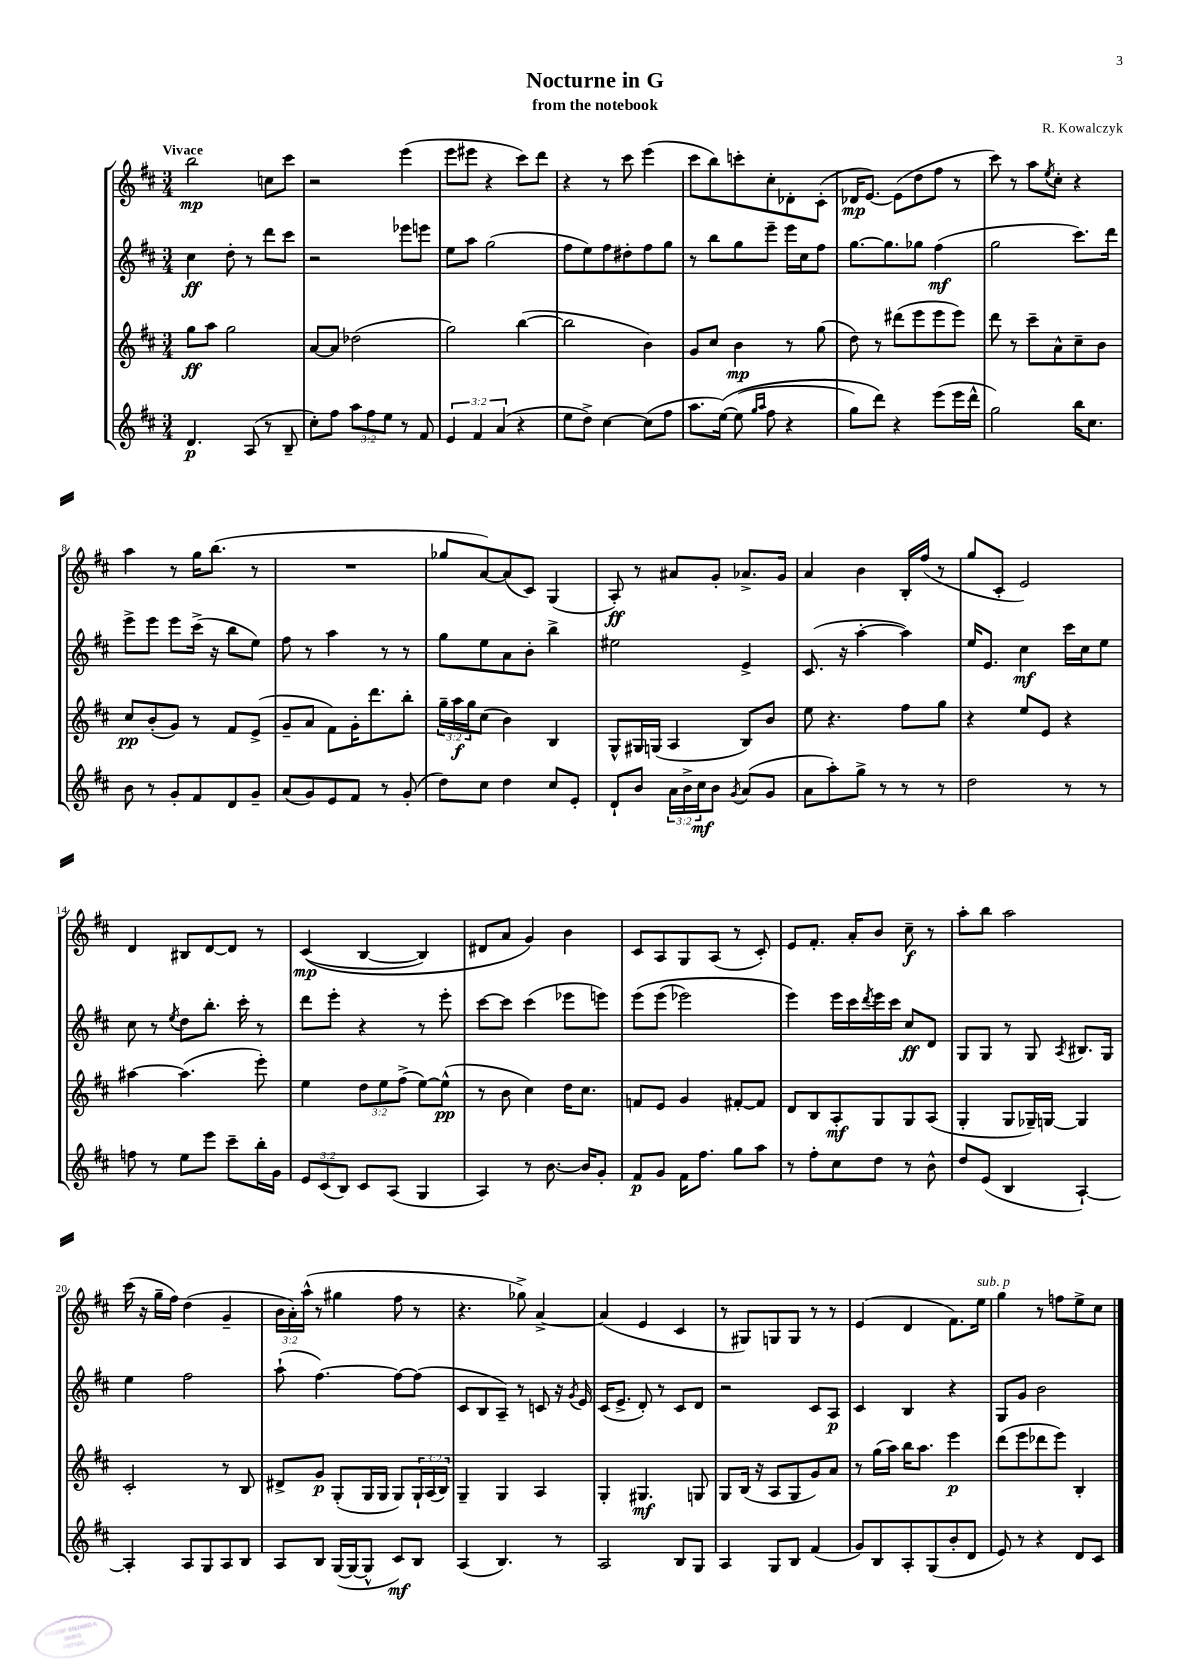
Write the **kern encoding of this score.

**kern	**kern	**kern	**kern
*staff4	*staff3	*staff2	*staff1
*clefG2	*clefG2	*clefG2	*clefG2
*k[f#c#]	*k[f#c#]	*k[f#c#]	*k[f#c#]
*M3/4	*M3/4	*M3/4	*M3/4
4.d/	8gg\L	4cc#\	2bb\
.	8aa\J	.	.
.	2gg\	8dd'\	.
(8A/	.	8r	.
8r	.	8ddd\L	8cc\L
8B~/	.	8ccc#\J	8ccc#\J
=	=	=	=
8cc#'\L)	[8a/L	2r	2r
8ff#\J	8a/]J	.	.
12aa\L	(2dd-\	.	.
12ff#\	.	.	.
12ee\J	.	.	.
8r	.	8eee-\L	(4eee\
8f#/	.	8eee\J	.
=	=	=	=
6e/	2gg\)	8ee\L	8eee\L
.	.	8aa\J	8eee#\J
6f#/	.	.	.
.	.	(2gg\	4r
(6a/	.	.	.
4r	([4bb\	.	8ccc#\L)
.	.	.	8ddd\J
=	=	=	=
8ee\L	2bb\]	8ff#\L	4r
8dd^\J)	.	8ee\)	.
[4cc#\	.	8ff#\	8r
.	.	8dd#'\	8ccc#\
(8cc#\]L	4b\)	8ff#\	(4eee\
8ff#\J	.	8gg\J	.
=	=	=	=
8.aa\L	8g/L	8r	8ccc#\L
.	8cc#/J	8bb\L	8bb\)
&([16ee\Jk)	.	.	.
(8ee\]	4b\	8gg\	8ccc'\
16qqgg/LL	.	.	.
16qqaa/JJ	.	.	.
8ff#\	.	8eee~\J	8cc#'\
4r	8r	16eee\LL	8d-'\
.	.	16cc#\J	.
.	(8gg\	8ff#\J	(8c#'\J
=	=	=	=
8gg\L)	8dd\)	[8.gg\L	16d-/LK
.	.	.	[8.e/J)
8ddd\J&)	8r	.	.
.	.	8.gg\]	.
4r	(8ddd#\L	.	(8e\]L
.	8eee\	8gg-\J	8dd\
(8eee\L	8eee\	(4ff#\	8ff#\J
16eee\L	8eee\J)	.	8r
16ddd^^\JJ	.	.	.
=	=	=	=
2gg\)	8ddd\	2gg\	8ccc#\)
.	8r	.	8r
.	8ccc#~\L	.	8aa\L
.	.	.	8qee/
.	8a^^\	.	8cc#'\J
16bb\LK	8cc#~\	8.ccc#\L)	4r
8.cc#\J	.	.	.
.	8b\J	.	.
.	.	16ddd\Jk	.
=	=	=	=
8b\	8cc#/L	8eee^\L	4aa\
8r	(8b'/	8eee\J	.
8g'/L	8g/J)	8eee\L	8r
8f#/	8r	(16ccc#^\Jk	16gg\LK
.	.	16r	(8.bb\J
8d/	8f#/L	8bb\L	.
8g~/J	(8e^/J	8ee\J)	8r
=	=	=	=
(8a/L	8g~/L	8ff#\	2.r
8g/)	8a/J	8r	.
8e/	8f#\L)	4aa\	.
8f#/J	16g'\K	.	.
.	8.ddd\	.	.
8r	.	8r	.
(8g'/	8bb'\J	8r	.
=	=	=	=
8dd\L)	24gg~\LL	8gg\L	8gg-/L
.	24aa\	.	.
.	24gg\J	.	.
8cc#\J	(8cc#\J	8ee\	[8a/)
4dd\	4b\)	8a\	(8a/]
.	.	8b'\J	8c#/J)
8cc#/L	4B/	4bb^\	(4G/
8e'/J	.	.	.
=	=	=	=
8d`/L	8G^^/L	2ee#\	8A'/)
8b/J	16G#/L	.	8r
.	(16G/JJ	.	.
24a\LL	4A/	.	8a#/L
24b^\	.	.	.
24cc#\J	.	.	.
8b\J	.	.	8g'/J
8qg/	.	.	.
(8a/L	8B/L)	4e^/	8.a-^/L
8g/J	8b/J	.	.
.	.	.	16g/Jk
=	=	=	=
8a\L	8ee\	(8.c#/	4a/
8aa'\)	4.r	.	.
.	.	16r	.
8gg^\J	.	[4aa'\	4b\
8r	.	.	.
8r	8ff#\L	4aa\])	16B'/LL
.	.	.	(16ff#/JJ
8r	8gg\J	.	8r
=	=	=	=
2dd\	4r	16ee/LK	8gg/L
.	.	8.e/J	.
.	.	.	8c#'/J
.	8ee/L	4cc#\	2e/)
.	8e/J	.	.
8r	4r	16ccc#\LL	.
.	.	16cc#\J	.
8r	.	8ee\J	.
=	=	=	=
8ff\	[4aa#\	8cc#\	4d/
8r	.	8r	.
.	.	8qee/	.
8ee\L	(4.aa#\]	8dd\L	8B#/L
8eee\J	.	8.bb'\J	[8d/
8ccc#~\L	.	.	8d/]J
.	.	16ccc#'\	.
16bb'\L	8eee'\)	8r	8r
16g\JJ	.	.	.
=	=	=	=
12e/L	4ee\	8ddd\L	&((4c#/
(12c#/	.	.	.
.	.	8eee'\J	.
12B/J)	.	.	.
8c#/L	12dd\L	4r	[4B/
.	12ee\	.	.
(8A/J	.	.	.
.	(12ff#^\J	.	.
4G/	[8ee\L)	8r	4B/])
.	(8ee^^\]J	8eee'\	.
=	=	=	=
4A/)	8r	[8ccc#\L	8d#/L
.	8b\	8ccc#\]J	8a/J
8r	4cc#\)	(4ccc#\	4g/&)
[8.b\	.	.	.
.	16dd\LK	8eee-\L	4b\
16b/]LK	8.cc#\J	.	.
8g'/J	.	8eee\J)	.
=	=	=	=
8f#/L	8f/L	&(8eee\L	8c#/L
8g/J	8e/J	(8eee\J	8A/
16f#\LK	4g/	2eee-\)	8G/
8.ff#\J	.	.	.
.	.	.	(8A/J
8gg\L	[8f#'/L	.	8r
8aa\J	8f#/]J	.	8c#'/)
=	=	=	=
8r	8d/L	4eee\&)	8e/L
8ff#'\L	8B/	.	8.f#'/J
8cc#\	8A'/	16eee\LL	.
.	.	16ccc#\	16a'/LK
.	.	8qddd/	.
8dd\J	8G/	16eee\	8b/J
.	.	16ccc#\JJ	.
8r	8G/	8cc#/L	8cc#~\
8b^^\	(8A/J	8d/J	8r
=	=	=	=
8dd/L	4G'/	8G/L	8aa'\L
(8e/J	.	8G/J	8bb\J
4B/	8G/L	8r	2aa\
.	16G-~/L)	8G/	.
.	[16G/JJ	.	.
.	.	8qA/	.
[4A`/)	4G/]	8.B#/L	.
.	.	16G/Jk	.
=	=	=	=
4A'/]	2c#'/	4ee\	(16ccc#\
.	.	.	16r
.	.	.	16gg~\LL
.	.	.	16ff#\JJ)
8A/L	.	2ff#\	(4dd\
8G/	.	.	.
8A/	8r	.	4g~/
8B/J	8B/	.	.
=	=	=	=
8A/L	8d#^/L	(8aa`\	24b\LL
.	.	.	24a'\)
.	.	.	(24aa^^\JJ
8B/J	8g/J	[4.ff#\)	8r
([16G/LL	(8G'/L	.	4gg#\
16G/_J	.	.	.
8G^^/]J	16G/L	.	.
.	16G/JJ	.	.
8c#/L)	8G/L)	8ff#\_L	8ff#\
8B/J	24G`/L	(8ff#\]J	8r
.	(24A/	.	.
.	24B/JJ)	.	.
=	=	=	=
(4A/	4G~/	8c#/L	4.r
.	.	8B/	.
4.B/)	4G/	8A~/J)	.
.	.	8r	8gg-^\)
.	4A/	8c/	[4a^/
8r	.	16r	.
.	.	8qg/	.
.	.	16e/	.
=	=	=	=
2A/	4G'/	(16c#/LK	(4a/]
.	.	8.e^/J	.
.	4.G#/	8d'/)	4e/
.	.	8r	.
8B/L	.	8c#/L	4c#/
8G/J	8G/	8d/J	.
=	=	=	=
4A/	8G/L	2r	8r
.	(16B/Jk	.	8G#/L)
.	16r	.	.
8G/L	8A/L	.	8G/
8B/J	8G/	.	8G/J
(4f#/	8g/)	8c#/L	8r
.	8a/J	8A/J	8r
=	=	=	=
8g/L)	8r	4c#/	(4e/
8B/	(16gg\LL	.	.
.	16aa\JJ)	.	.
8A'/	16bb\LK	4B/	4d/
.	8.aa\J	.	.
(8G/	.	.	.
8b'/	4eee\	4r	8.f#\L)
8d/J	.	.	.
.	.	.	16ee\Jk
=	=	=	=
8e/)	(8ddd\L	8G/L	4gg\
8r	8eee\	8g/J	.
4r	8ddd-\	2b\	8r
.	8eee\J)	.	8ff\L
8d/L	4B'/	.	8ee^\
8c#/J	.	.	8cc#\J
==	==	==	==
*-	*-	*-	*-
